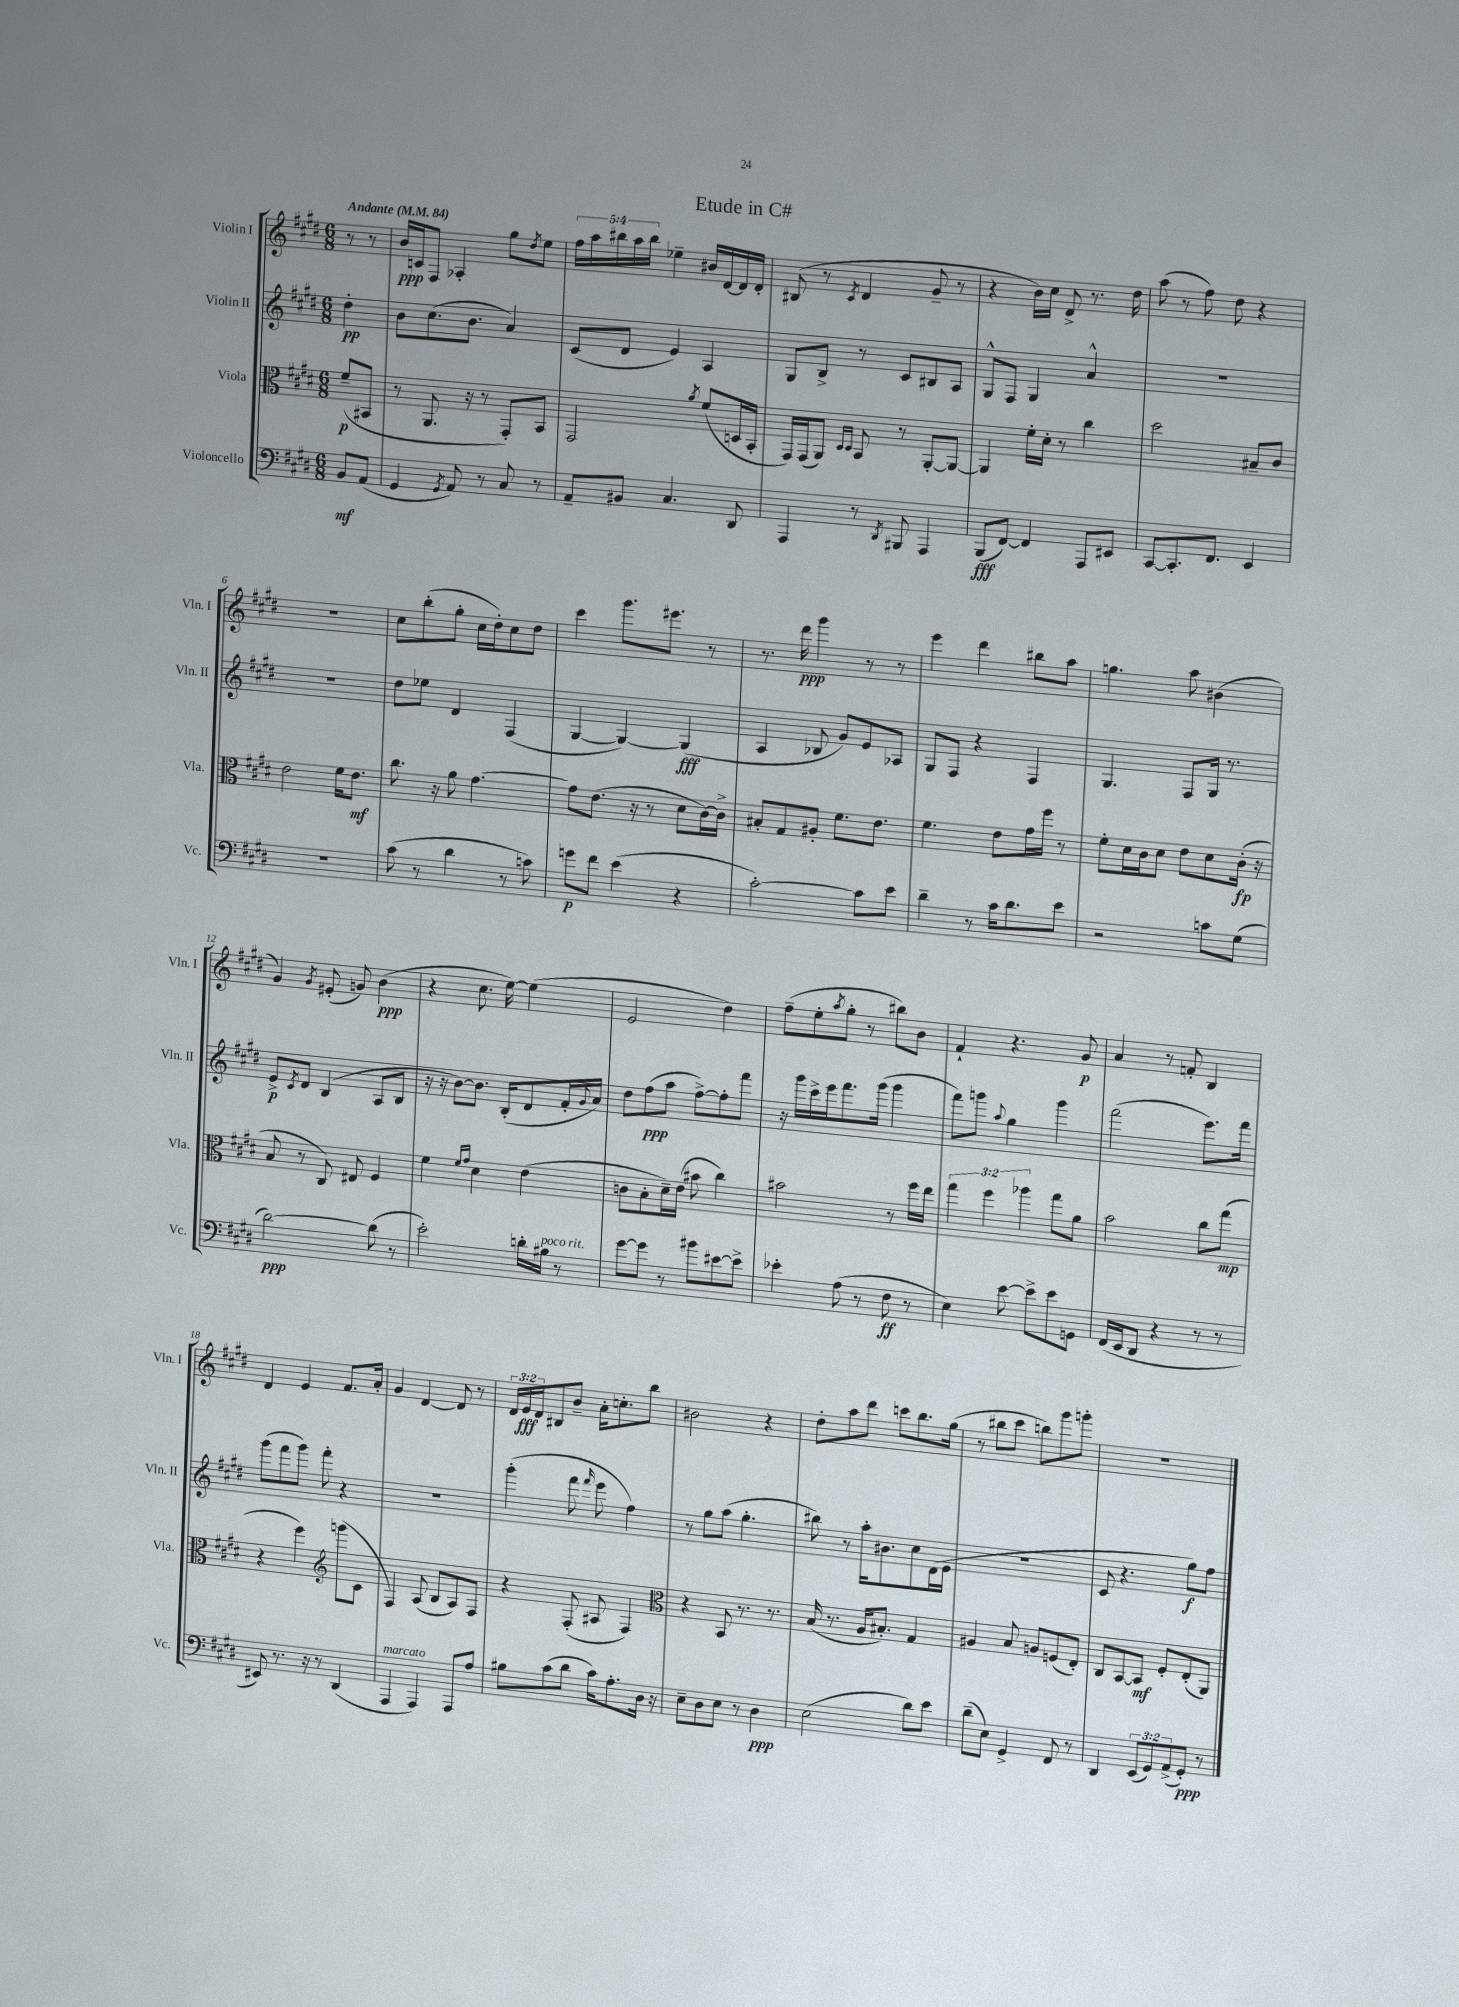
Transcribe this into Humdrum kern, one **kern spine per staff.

**kern	**kern	**kern	**kern
*staff4	*staff3	*staff2	*staff1
*clefF4	*clefC3	*clefG2	*clefG2
*k[f#c#g#d#]	*k[f#c#g#d#]	*k[f#c#g#d#]	*k[f#c#g#d#]
*M6/8	*M6/8	*M6/8	*M6/8
*MM84	*MM84	*MM84	*MM84
8BB	(8f#~	4dd#'	8r
(8AA	8BB#	.	8r
=	=	=	=
4GG#	8r	8b	16b
.	.	.	16c
.	8.AA	(8.cc#	8F#
8qGG#	.	.	.
8AA)	.	.	4A-'
.	16r	8.b	.
8r	8r	.	.
8C#	8GG#')	4a)	8gg#
.	.	.	8qdd#
8r	8BB	.	8ee
=	=	=	=
8AA~	2GG#	(8c#	20ff#
.	.	.	20aa
.	.	.	20bb#
8BB#	.	8d#	.
.	.	.	20aa
.	.	.	20bb#
4.C#	.	4e)	4ee-~
.	8qa	.	.
.	(8f#	4A	16b#
.	.	.	[16d#
8DD#	16D	.	16d#]
.	16BB'	.	16d#'
=	=	=	=
4AAA	16GG#)	8G#	(8B#
.	(16GG#	.	.
.	8AA)	8B^	8r
.	16qqD#	.	.
.	16qqD#	.	8qc#
8r	8BB	8r	4d#
8qDD#	.	.	.
8BBB#	8r	8c#	.
4AAA	[8AA'	8B#	8g#~
.	8AA_	8A	8r
=	=	=	=
(8BBB	4AA]	8G#^^	4r
[8FF#)	.	8F#	.
4FF#]	16f#'	4G#	16b)
.	16d#'	.	16cc#
.	8r	.	8d#^
8AAA	4cc#	4a^^	8.r
8EE#	.	.	.
.	.	.	16dd#
=	=	=	=
[8CC#	2dd#	2.r	(8aa
8.CC#']	.	.	8r
.	.	.	8ff#)
8.FF#	.	.	.
.	.	.	8dd#
4EE	8B#~	.	4r
.	8c#	.	.
=	=	=	=
2.r	2e	2.r	2.r
.	16f#	.	.
.	8.e	.	.
=	=	=	=
(8c#	8.cc#	8dd#	8cc#
8r	.	8ee-	(8bb'
.	16r	.	.
4d#	8a	4d#	8gg#'
.	[4.g#	.	16cc#
.	.	.	16dd#')
8r	.	(4F#	8cc#
8c)	.	.	8dd#
=	=	=	=
8g	8g#]	[4G#	4ccc#
8f#	(8.e	.	.
(4e	.	4G#_)	8.ggg#
.	16r	.	.
.	8r	.	.
.	.	.	8.eee#
4r	8d#	(4G#]	.
.	[16c#)	.	8r
.	16c#^]	.	.
=	=	=	=
[2c#')	8B#'	4A	8.r
.	8G#	.	.
.	.	.	16ddd#
.	8A#'	8B-	4ggg#
.	8.f#	8g#)	.
8c#]	.	8e	8r
.	8.e	.	.
8e	.	8A-	8r
=	=	=	=
4d#~	4.f#	8G#	4eee
.	.	8F#	.
8r	.	4r	4ddd#
16c#	8e	.	.
8.d#	.	.	.
.	16g#	4F#	8bb#
.	16ff#	.	.
8e	8r	.	8aa
=	=	=	=
2r	8f#'	4.G#	4.gg
.	16d#	.	.
.	16c#	.	.
.	8d#	.	.
.	8e	8F#	8aa
8c	8d#	16G#	(4b#
.	.	8.r	.
(8G#	(16c#'	.	.
.	16r	.	.
=	=	=	=
[2d#)	8B	8e^	4g#)
.	.	8qc#	.
.	8r	8d#	.
.	.	.	8qg#
.	8C#)	(4B	(8e#'
.	8E#	.	8g)
(8d#]	4F#	8A	(4b
8r	.	8B	.
=	=	=	=
2e')	4f#	16r	4r
.	.	16r	.
.	.	[8b)	.
.	16qqf#	.	.
.	16qqg#	.	.
.	4d#	8.b]	8.cc#
.	.	(16B'	[16ee)
16d'	(4e	8d#	(4ee]
16B#	.	.	.
8r	.	16f#'	.
.	.	8qqg#	.
.	.	16a)	.
=	=	=	=
[8g#	8c	8dd#	2e
8g#]	8B'	(8ff#	.
8r	16d#~)	8aa	.
.	(16e	.	.
8b#	8b#	[8ff#^)	.
[8e#	4cc#)	8ff#']	4dd#)
8e#^]	.	8fff#	.
=	=	=	=
4e-'	2b#	16r	(8ff#~
.	.	16ggg#	.
.	.	16ccc#^	8ee'
.	.	16eee	.
.	.	.	8qaa
(8A	.	8.fff#	8gg#'
8r	.	.	8r
.	.	(16ggg#	.
8F#	8r	4ggg#	8bb#)
8r	16ff#	.	8b
.	16ee	.	.
=	=	=	=
4E)	6gg#	8fff#)	4f#`
.	.	8ggg	.
.	6ff#	.	.
.	.	8qqaa	.
[8e	.	4gg#	4.r
.	6aa-	.	.
8e^]	.	.	.
8e	8gg#	4ggg	.
8GG	8a	.	8g#
=	=	=	=
(16FF#	2b	(2fff#	4a
16EE	.	.	.
8DD#	.	.	.
4r	.	.	8r
.	.	.	8f'
8r	8cc#	8.eee)	4B
8r	(8gg#	.	.
.	.	16fff#	.
=	=	=	=
8EE#)	4r	(8ggg#	4d#
8.r	.	8fff#	.
.	4ff#)	8ggg#)	4e
16r	.	.	.
8r	.	8fff#'	.
*	*clefG2	*	*
(4DD#	(8ggg	4r	8.f#
.	8c#	.	.
.	.	.	16a'
=	=	=	=
4AAA	4F#)	2.r	4g#
4AAA)	(8A	.	[4d#
.	8B	.	.
8AAA	8A)	.	8d#]
8A	8F#	.	8r
=	=	=	=
8B#	4r	(4ggg#'	24d#
.	.	.	24e
.	.	.	24d#
(8c#	.	.	8B#
8d#	(8F#'	8fff#	8b~
.	.	16qqfff#	.
16c#)	8A#	8eee	16a'
8.A'	.	.	8.cc'
.	4F#)	4ff#)	.
16D#	.	.	8bb
16r	.	.	.
=	=	=	=
*	*clefC3	*	*
8E~	4r	8r	2b#
8D#	.	8gg#	.
8E	8BB	(8aa	.
8r	8.r	4.gg#'	.
4D#	.	.	4r
.	8.r	.	.
=	=	=	=
(2E	(16B	8bb#)	8dd#'
.	8.r	.	.
.	.	8r	8aa
.	16A	16aa'	8ddd#
.	8.B#')	8.b#	.
.	.	.	8ccc
8d#)	4G#	8cc#	8.bb
8e	.	(16d#	.
.	.	16e	(16gg#
=	=	=	=
(8d#~	4A#	2.r	8r
8E)	.	.	8bb#
4GG#^	8B	.	8ccc#
.	8A	.	8bb)
8FF#	(8F	.	8ggg#
8r	8E')	.	8ggg'
=	=	=	=
4DD#	8C#	8c#	2.r
.	[8BB	4.r	.
(12EE	8BB]	.	.
12GG#)	.	.	.
.	8F#'	.	.
(12AA^	.	.	.
8GG#')	(8E'	8gg#)	.
8r	8AA)	8ff#	.
==	==	==	==
*-	*-	*-	*-
